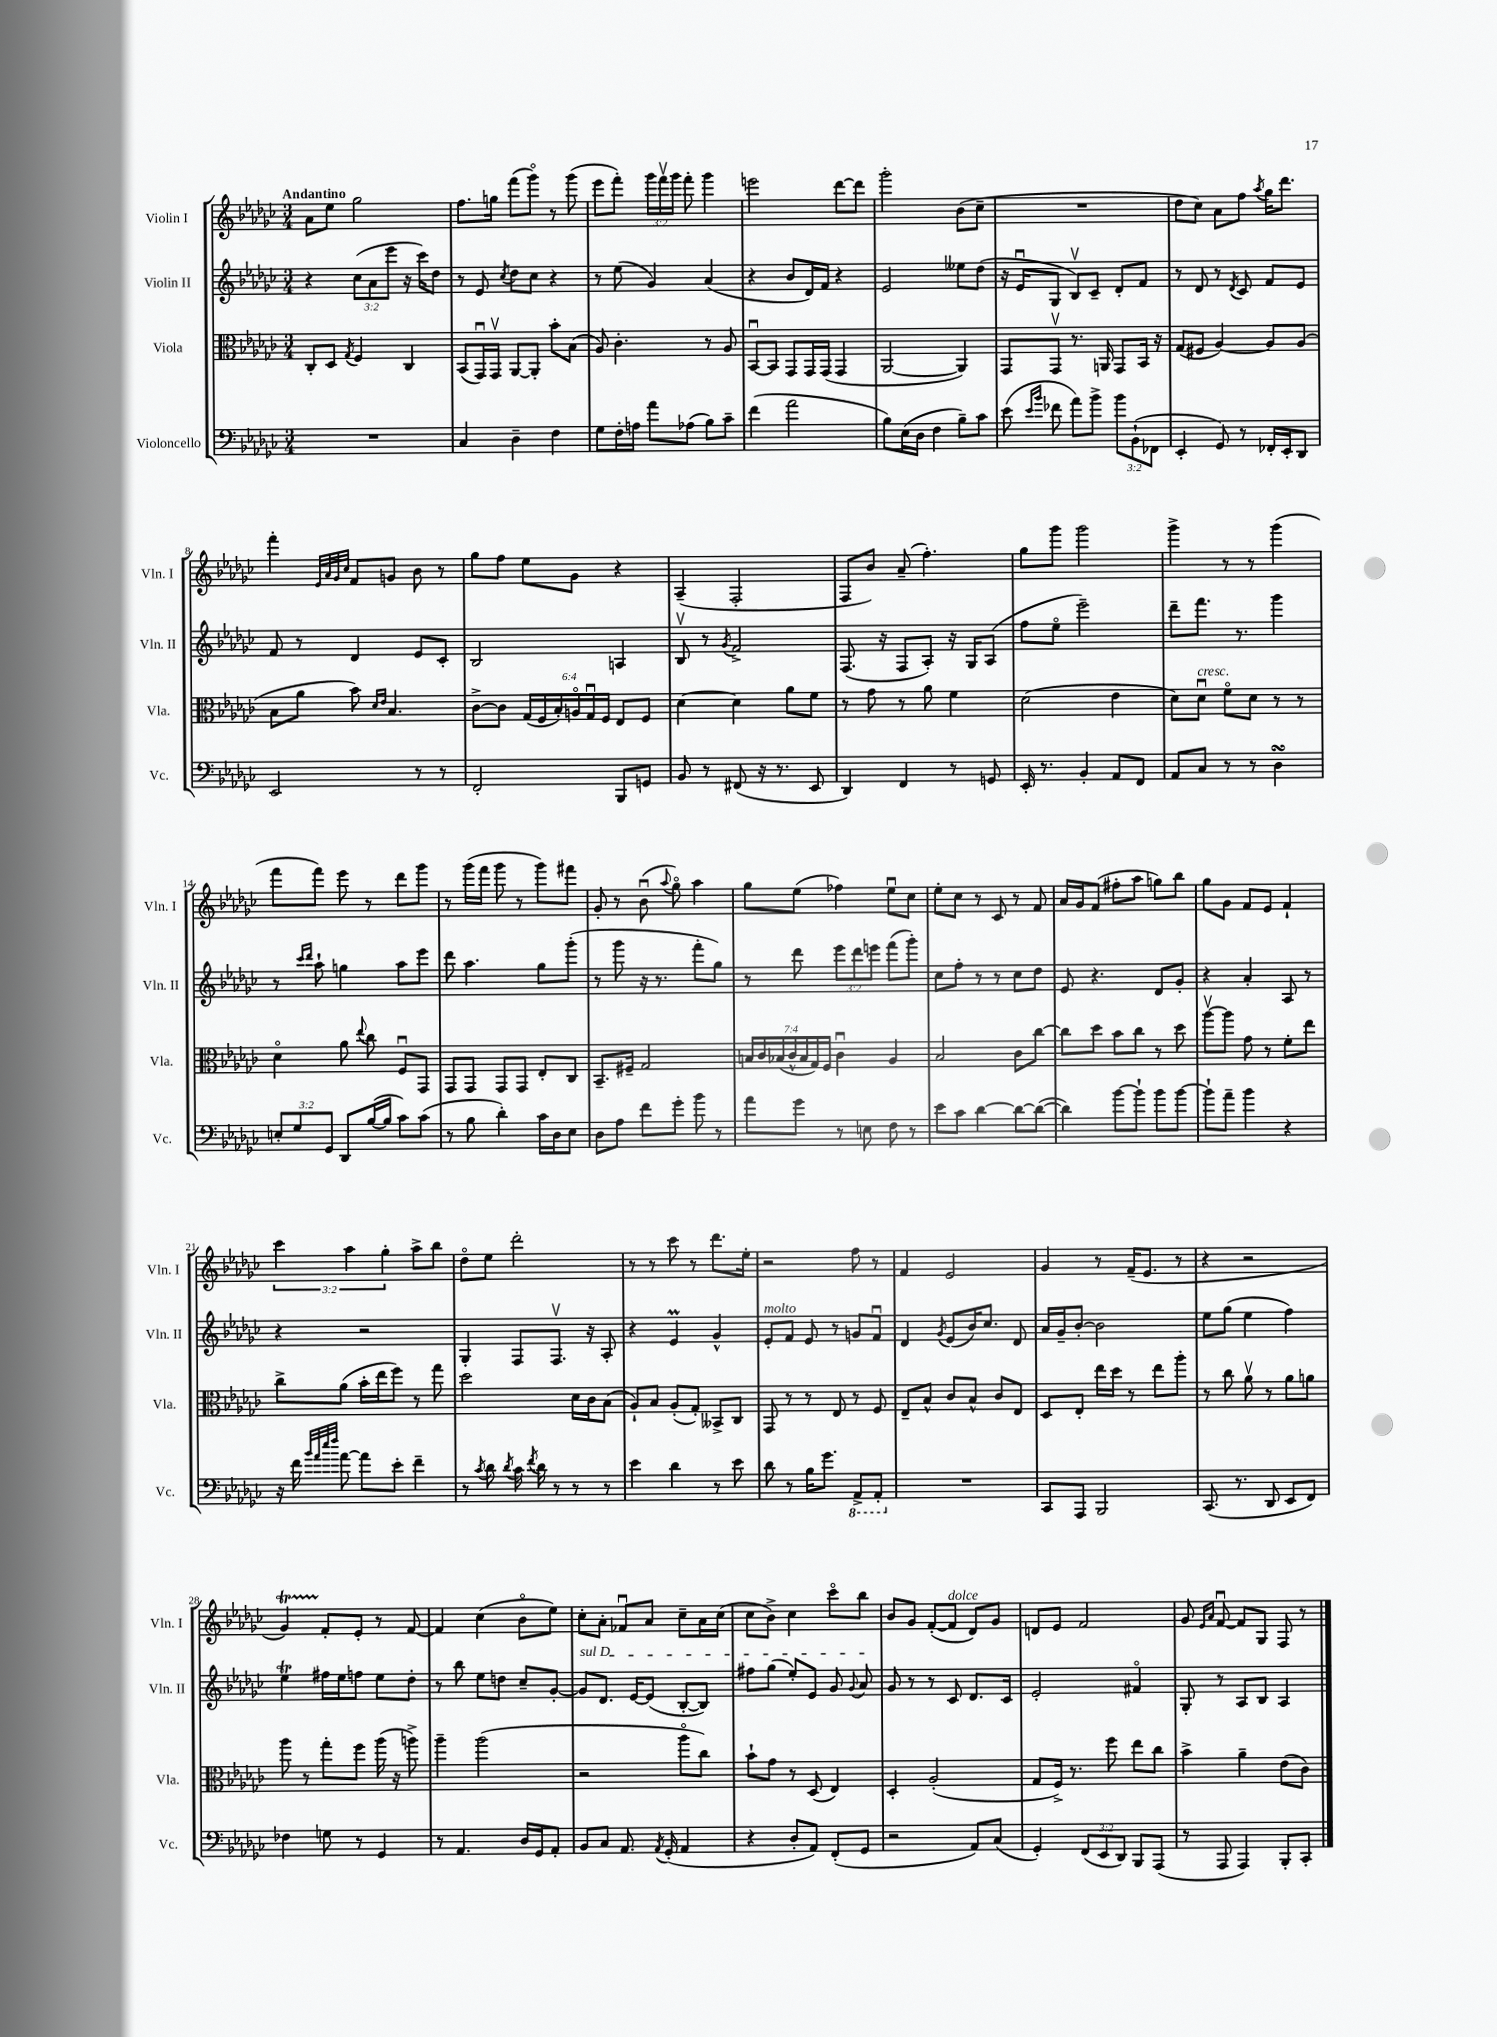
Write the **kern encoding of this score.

**kern	**kern	**kern	**kern
*part4	*part3	*part2	*part1
*staff4	*staff3	*staff2	*staff1
*I"Violoncello	*I"Viola	*I"Violin II	*I"Violin I
*I'Vc.	*I'Vla.	*I'Vln. II	*I'Vln. I
*clefF4	*clefC3	*clefG2	*clefG2
*k[b-e-a-d-g-c-]	*k[b-e-a-d-g-c-]	*k[b-e-a-d-g-c-]	*k[b-e-a-d-g-c-]
*M3/4	*M3/4	*M3/4	*M3/4
=1	=1	=1	=1
!	!	!	!LO:TX:a:B:t=Andantino
2.r	8C-'/L	4r	8a-\L
.	8D-/J	.	8ee-\J
.	8qG-/	.	.
.	4F/	(12cc-\L	2gg-\
.	.	12a-\	.
.	.	12eee-\J	.
.	4C-/	16r	.
.	.	16ccc-\KL)	.
.	.	8dd-\J	.
=2	=2	=2	=2
4C-/	(8BB-/L	8r	8.ff\L
.	16GG-u/L)	8e-/	.
.	16GG-v/JJ	.	16ggn\Jk
.	.	8qcc-/	.
4D-~\	[8AA-/L	8dd-\L	(8fff\L
.	8AA-'/J]	8cc-\J	8ggg-\J)
4F\	8b-'\L	4r	8r
.	(8B-\J	.	(8ggg-\
=3	=3	=3	=3
8G-\L	8A-/)	8r	8eee-\L
16F'\L	4.c-'\	(8ee-\	8fff'\J)
16An\JJ	.	.	.
8a-\L	.	4g-/)	24ggg-\LL
.	.	.	24fffv\
.	.	.	24ggg-\JJ
(8A-X\J	.	.	8fff'\
8B-\L)	8r	(4a-/	4ggg-\
8c-~\J	8A-/	.	.
=4	=4	=4	=4
(4f\	[8BB-u/L	4r	2eeen\
.	8BB-/J]	.	.
2a-\	8GG-/L	8b-/L	.
.	16GG-/L	16d-/L)	.
.	(16GG-/JJ	16f/JJ	.
.	4GG-/	4r	[8ddd-\L
.	.	.	8ddd-\J]
=5	=5	=5	=5
8B-\L)	[2AA-/	2e-/	2ggg-'\
(16E-\L	.	.	.
16D-\JJ	.	.	.
4F\	.	.	.
8B-~\L)	4AA-/])	8ee--X\L	(8b-\L
8c-\J	.	(8dd-\J	8cc-~\J
=6	=6	=6	=6
(8e-\	8GG-/L	16r	2.r
.	.	16e-u/KL	.
16qqe-/LL	.	.	.
16qqb-/JJ	.	.	.
8f-X\	8GG-v/J	8G-/J	.
8a-\L)	8.r	8B-v/L)	.
8b-^\J	.	8c-~/J	.
.	16AAn/	.	.
12b-\L	8GG-/L	8d-'/L	.
(12BB-`\	.	.	.
.	16BB-/Jk	8f/J	.
12FF-X\J	.	.	.
.	16r	.	.
=7	=7	=7	=7
4EE-'/	(8G-/L	8r	8dd-\L
.	8F#X/J	8d-/	8cc-\J)
8GG-/)	[4A-/)	8r	8a-\L
.	.	8qd-/	.
8r	.	8c-/	8ff\J
.	.	.	8qaa-/
16FF-X'/LL	8A-/L]	8f/L	16gg-\KL
16EE-'/J	.	.	8.ddd-\J
8DD-/J	(8A-/J	8e-/J	.
!!LO:LB:g=z
=8	=8	=8	=8
2EE-/	8B-\L	8f/	4fff'\
.	8a-\J	8r	.
.	.	.	32qqe-/LLL
.	.	.	32qqa-/
.	.	.	32qqg-/
.	.	.	32qqcc-/JJJ
.	8b-\)	4d-/	8f/L
.	16qqd-/LL	.	.
.	16qqe-/JJ	.	.
.	4.B-/	.	8gn/J
8r	.	8e-/L	8b-\
8r	.	8c-'/J	8r
=9	=9	=9	=9
2FF'/	[8c-^\L	2B-/	8gg-\L
.	8c-\J]	.	8ff\J
.	(24G-/LL	.	8ee-\L
.	24F/	.	.
.	24B-'/)	.	.
.	24An/	.	8g-\J
.	24G-u/	.	.
.	24F/JJ	.	.
8BBB-/L	8E-/L	4An/	4r
8GGn/J	8F/J	.	.
=10	=10	=10	=10
8BB-/	[4d-\	8B-v/	(4A-~/
8r	.	8r	.
.	.	8qg-/	.
(8FF#X/	4d-\]	2f^/	2F'/
16r	.	.	.
8.r	.	.	.
.	8a-\L	.	.
8EE-/	8f\J	.	.
=11	=11	=11	=11
4DD-/)	8r	(8.F/	8F/L
.	8g-\	.	8b-/J)
.	.	16r	.
4FF/	8r	8F/L	(8a-~/
.	8a-\	8A-'/J)	4.ff'\)
8r	4f\	16r	.
.	.	16G-/KL	.
8GGn/	.	(8A-/J	.
=12	=12	=12	=12
16EE-'/	(2d-\	8ff\L	8gg-\L
8.r	.	.	.
.	.	8ee-\J	8ggg-\J
4BB-'/	.	2eee-~\)	2ggg-\
8AA-/L	4e-\	.	.
8FF/J	.	.	.
=13	=13	=13	=13
8AA-/L	8d-\L)	8ddd-~\L	4ggg-^\
!	!LO:TX:a:i:t=cresc.	!	!
8C-/J	8d-u\J	8.fff\J	.
8r	8f\L	.	8r
.	.	8.r	.
8r	8d-\J	.	8r
4D-sSSS\	8r	4ggg-\	(4ggg-\
.	8r	.	.
!!LO:LB:g=z
=14	=14	=14	=14
12En'/L	4d-\	8r	8fff\L
12G-/	.	.	.
.	.	16qqccc-/LL	.
.	.	16qqddd-/JJ	.
.	.	8aa-`\	8fff\J)
12GG-/J	.	.	.
8DD-/L	8a-\	4ggn\	8eee-\
.	8qqee-/	.	.
([16B-/L	8cc-\	.	8r
16B-/JJ]	.	.	.
8c-\L)	8Fu/L	8aa-\L	8ddd-\L
(8c-\J	8GG-/J	8eee-\J	8ggg-\J
=15	=15	=15	=15
8r	8GG-/L	8ddd-\	8r
8B-\	8GG-/J	4.aa-\	(16ggg-\LL
.	.	.	16fff\JJ
4d-'\)	8GG-/L	.	8ggg-\
.	8GG-/J	.	8r
16c-\LL	8E-'/L	8gg-\L	8ggg-\L)
16D-\J	.	.	.
8E-\J	8C-/J	(8ggg-'\J	8fff#X\J
=16	=16	=16	=16
8D-\L	8.BB-~/L	8r	8g-'/
8A-\J	.	8ggg-\	8r
.	16F#X~/Jk	.	.
8f\L	2G-/	16r	(8b-u\
.	.	8.r	.
.	.	.	8qqaa-/
8g-'\J	.	.	8gg-\)
8b-\	.	8fff'\L	4aa-\
8r	.	8gg-\J)	.
=17	=17	=17	=17
8a-\L	28Bn/LL	8r	8gg-\L
.	28c-/	.	.
.	(28B-X/	.	.
.	28c-^^/	.	.
8g-\J	.	8ddd-\	(8ee-\J
.	28B-/	.	.
.	28G-/)	.	.
.	28F/JJ	.	.
8r	4c-u\	12eee-\L	4ff-X\)
.	.	12ddd-\	.
8En\	.	.	.
.	.	12eeen\J	.
8F\	4A-/	(8fff\L	8ee-u\L
8r	.	8ggg-'\J)	8cc-\J
=18	=18	=18	=18
8e-\L	2B-/	8cc-\L	8ee-'\L
8c-\J	.	8ff'\J	8cc-\J
[4d-\	.	8r	8r
.	.	8r	8c-/
8d-\L_	8c-\L	8cc-\L	8r
(8d-\J_	[8cc-\J	8dd-\J	8f/
=19	=19	=19	=19
4d-\])	8cc-\L]	8e-/	16a-/LL
.	.	.	16g-/J
.	8dd-\J	4.r	(8f/J
[8b-\L	8b-\L	.	8ff#X'\L
8b-`\J]	8cc-\J	.	8aa-\J
8b-\L	8r	8d-/L	8ggn\L)
[8b-\J	8dd-\	8g-'/J	8bb-\J
=20	=20	=20	=20
8b-`\L]	[8aa-v\L	4r	8gg-\L
8a-~\J	8aa-\J]	.	8g-\J
4b-\	8g-\	4a-'/	8f/L
.	8r	.	8e-/J
4r	8f'\L	8A-/	4f`/
.	8ee-\J	8r	.
!!LO:LB:g=z
=21	=21	=21	=21
16r	8cc-^\L	4r	6ccc-\
16f\	.	.	.
32qqb-/LLL	.	.	.
32qqa-/	.	.	.
32qqee-/	.	.	.
32qqff/JJJ	.	.	.
[8a-\	(8a-\J	.	.
.	.	.	6aa-\
8a-\L]	16b-'\LL	2r	.
.	16ee-\J	.	.
.	.	.	6gg-'\
8e-'\J	8ff\J)	.	.
4f~\	8r	.	8aa-^\L
.	8gg-\	.	8bb-\J
=22	=22	=22	=22
8r	2dd-\	4G-'/	8dd-\L
8qc-/	.	.	.
8d-\	.	.	8ee-\J
8qd-/	.	.	.
16c-\	.	8F/L	2ddd-'\
8qf/	.	.	.
16d-\	.	.	.
8r	.	8.Fv/J	.
8r	16d-\LL	.	.
.	16c-\J	16r	.
8r	(8B-\J	8A-'/	.
=23	=23	=23	=23
4e-\	8A-`/L)	4r	8r
.	8B-/J	.	8r
4d-\	(8A-'/L	4e-M/	8ccc-\
.	8G-'/J)	.	8r
8r	8BB--X^/L	4g-^^/	8.ddd-\L
8e-\	8C-/J	.	.
.	.	.	16ee-'\Jk
=24	=24	=24	=24
!	!	!LO:TX:a:i:t=molto	!
8d-\	8GG-/	8e-'/L	2r
8r	8r	8f/J	.
16B-\KL	8r	8e-/	.
8.g-\J	.	.	.
.	8E-/	8r	.
*8ba	*	*	*
8AAA-^/L	8r	8gn/L	8ff\
8AAA-'/J	8F/	8fu/J	8r
=25	=25	=25	=25
*X8ba	*	*	*
2.r	8E-~/L	4d-/	4f/
.	8B-^^/J	.	.
.	.	8qg-/	.
.	8c-/L	(8e-/L	2e-/
.	8B-^^/J	16b-/K)	.
.	.	8.cc-/J	.
.	8c-/L	.	.
.	8E-/J	8d-/	.
=26	=26	=26	=26
8CC-/L	8D-/L	16a-/LL	4g-/
.	.	16g-~/J	.
8AAA-/J	8E-'/J	[8b-'/J	.
2BBB-/	16ee-\LL	2b-\]	8r
.	16dd-\JJ	.	.
.	8r	.	(16f~/KL
.	.	.	8.e-/J
.	8ee-\L	.	.
.	8aa-'\J	.	8r
=27	=27	=27	=27
(8.CC-/	8r	8ee-\L	4r
.	8cc-\	(8gg-\J	.
8.r	.	.	.
.	8a-v\	4ee-\	2r
8DD-/	8r	.	.
8EE-/L	8a-\L	4ff\)	.
8FF/J)	8an\J	.	.
!!LO:LB:g=z
=28	=28	=28	=28
4F-X\	8aa-\	4ee-T\	4g-T/)
.	8r	.	.
8Gn\	8gg-'\L	16ff#X\LL	8f'/L
.	.	16ee-\J	.
8r	8ff\J	8ffn\J	8e-'/J
4GG-/	(16aa-\	8ee-\L	8r
.	16r	.	.
.	8aan^\)	8dd-'\J	[8f/
=29	=29	=29	=29
8r	4aa-~\	8r	4f/]
4.AA-/	.	8bb-\	.
.	(2aa-\	8ee-\L	(4cc-\
.	.	8ddn\J	.
16D-/LL	.	8cc-~/L	8b-\L
16GG-/J	.	.	.
8AA-'/J	.	[8g-'/J	8ee-\J)
=30	=30	=30	=30
!	!	!LO:TX:a:i:t=sul D	!
8BB-/L	2r	8g-/L]	8cc-'\L
8C-/J	.	8.d-/J	8a-'\J
8.AA-/	.	.	8f-Xu/L
.	.	[16e-/KL	.
.	.	(8e-/J]	8a-/J
8qAA-/	.	.	.
(16GG-'/	.	.	.
4AA-/	8aa-\L	[8B-'/L	8cc-~\L
.	8cc-\J)	8B-/J])	16a-\L
.	.	.	(16cc-\JJ
=31	=31	=31	=31
4r	8b-`\L	8ff#X\L	8cc-\L
.	8g-\J	(8gg-\J	8b-^\J)
8D-'/L	8r	8ee-'/L)	4cc-\
8AA-/J)	(8D-/	8e-/J	.
(8FF'/L	4E-/)	8g-/	8ccc-\L
.	.	8qqg-/	.
8GG-/J	.	8a-/	8bb-\J
=32	=32	=32	=32
2r	4D-'/	8g-/	8b-/L
.	.	8r	8g-/J
.	(2A-'/	8r	([8f'/L
!	!	!	!LO:TX:a:i:t=dolce
.	.	8c-/	8f/J]
8AA-/L)	.	8.d-/L	8d-/L)
(8C-/J	.	.	8g-/J
.	.	16c-/Jk	.
=33	=33	=33	=33
4GG-'/)	8G-/L	2e-'/	8dn/L
.	16F^/Jk)	.	8e-/J
.	8.r	.	.
(12FF/L	.	.	2f/
12EE-/	.	.	.
.	8ff\	.	.
12DD-/J)	.	.	.
8BBB-/L	8ee-\L	4f#X/	.
(8AAA-/J	8cc-\J	.	.
=34	=34	=34	=34
8r	4b-^\	8G-'/	8g-/
.	.	.	16qqe-/LL
.	.	.	16qqa-/JJ
8AAA-/	.	8r	[8fu/
4AAA-/)	4a-~\	8A-/L	8f/L]
.	.	8B-/J	8G-/J
8BBB-'/L	(8e-\L	4A-/	8F/
8CC-'/J	8c-\J)	.	8r
==	==	==	==
*-	*-	*-	*-
